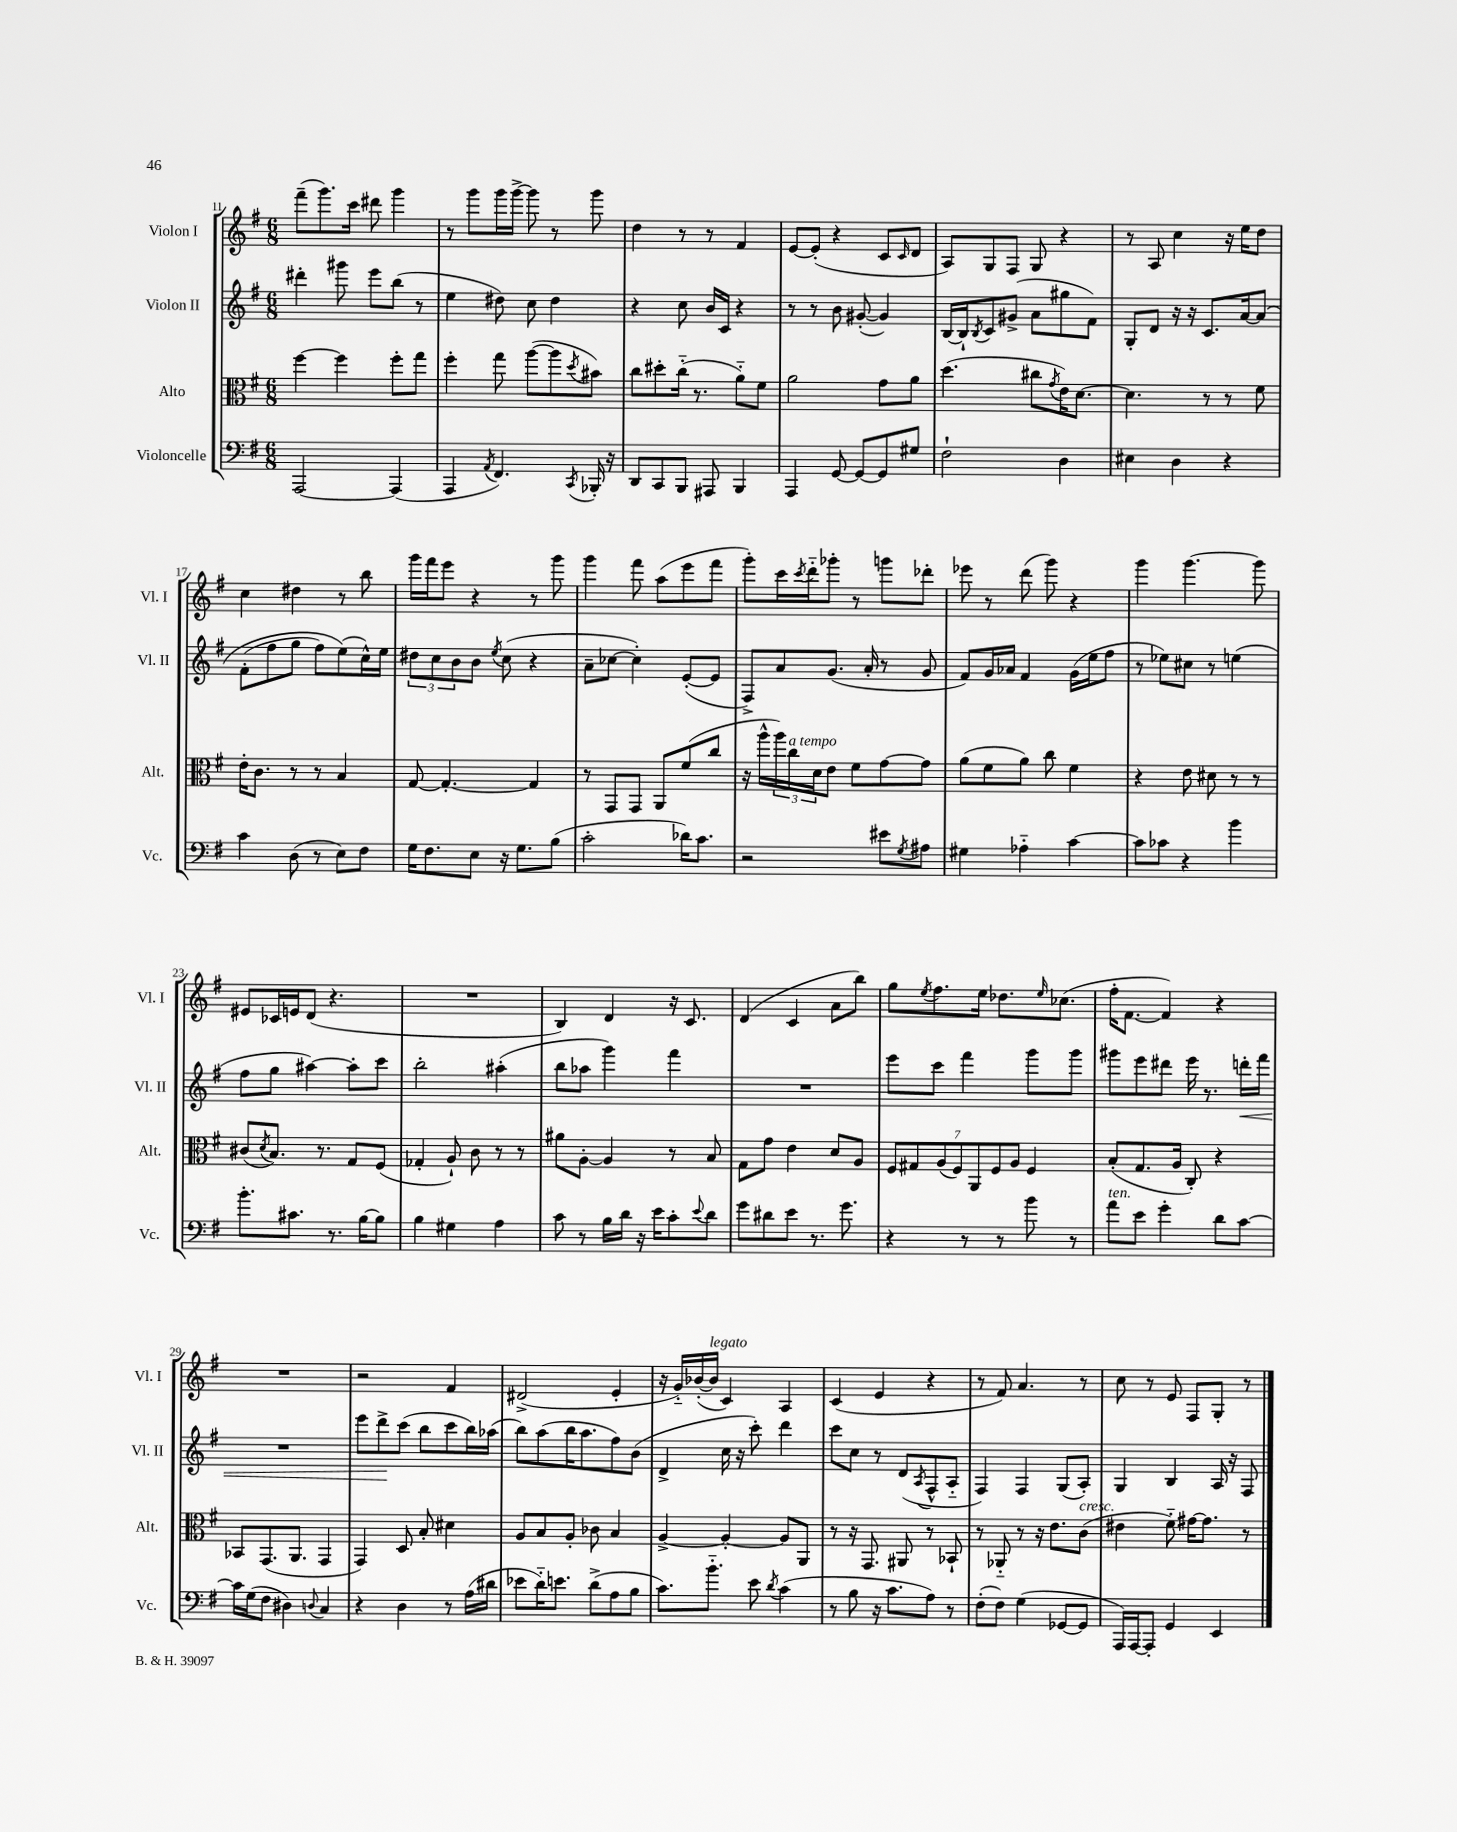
<<
\new StaffGroup <<
\new Staff = "s0" \with { instrumentName = "Violon I" shortInstrumentName = "Vl. I" } {
    \clef treble \key g \major \numericTimeSignature \time 6/8
    fis'''8--( g'''8.) c'''16 dis'''8 g'''4 |
    r8 g'''8 g'''16 g'''16~-> g'''8 r8 g'''8 |
    d''4 r8 r8 fis'4 |
    e'8~ e'8-.( r4 c'8 \grace { c'16 } d'8 |
    a8) g8 fis8 g8 r4 |
    r8 a8 c''4 r16 e''16 d''8 |
    c''4 dis''4 r8 b''8 |
    g'''16 fis'''16 e'''8 r4 r8 g'''8 |
    g'''4 fis'''8 a''8( e'''8 fis'''8 |
    g'''8-.) c'''16 \acciaccatura { c'''8 } d'''16-_ ges'''8-. r8 g'''8 des'''8-. |
    ees'''8 r8 d'''8( g'''8) r4 |
    g'''4 g'''4.~ g'''8 |
    eis'8 ces'16 e'16 d'8( r4. |
    R2. |
    b4) d'4 r16 c'8. |
    d'4( c'4 a'8 b''8) |
    g''8 \acciaccatura { e''8 } fis''8. e''16 des''8. \grace { e''16 } ces''8.( |
    fis''16-. fis'8.~ fis'4) r4 |
    R2. |
    r2 fis'4 |
    dis'2->( e'4-. |
    r16 g'16-_) bes'16~-.( bes'16^\markup { \italic "legato" } c'4) a4 |
    c'4( e'4 r4 |
    r8 fis'8) a'4. r8 |
    c''8 r8 e'8 fis8 g8-. r8 \bar "|." |
}
\new Staff = "s1" \with { instrumentName = "Violon II" shortInstrumentName = "Vl. II" } {
    \clef treble \key g \major \numericTimeSignature \time 6/8
    dis'''4-. gis'''8 e'''8 b''8( r8 |
    e''4 dis''8) c''8 dis''4 |
    r4 c''8 b'16 c'16 r4 |
    r8 r8 b'8 gis'8~-.( gis'4) |
    b16~ b16-! \acciaccatura { b8 } c'8 gis'8->( a'8 gis''8 fis'8) |
    g8-. d'8 r16 r16 c'8. a'16~ a'8\( |
    fis'8-.( fis''8 g''8 fis''8) e''8(\) c''16-^) e''16 |
    \tuplet 3/2 { dis''8 c''8 b'8 } b'8 \acciaccatura { e''8 } c''8( r4 |
    a'8-- ces''8~ ces''4-.) e'8~-.( e'8 |
    fis8->) a'8 g'8.( a'16-. r8 g'8 |
    fis'8) g'16 aes'16 fis'4 g'16( e''16 fis''8 |
    r8 ees''8) cis''8 r8 e''4( |
    fis''8 g''8 ais''4~) ais''8-. c'''8 |
    b''2-. ais''4-.( |
    b''8 aes''8 g'''4) fis'''4 |
    R2. |
    e'''8 c'''8 fis'''4 g'''8 g'''8 |
    gis'''8 e'''8 dis'''8 e'''16 r8. d'''16-.\< fis'''16 |
    R2. |
    e'''8 d'''8->\! c'''8( b''8 c'''8 b''16) aes''16( |
    b''8) a''8( b''16 a''8. fis''8) b'8( |
    d'4-> c''16 r16 c'''8-.) d'''4 |
    c'''8 c''8 r8 d'8( \acciaccatura { a8 } fis8-^ a8-_ |
    fis4) fis4 g8( a8-.) |
    g4 b4 a16 r16 fis8 \bar "|." |
}
\new Staff = "s2" \with { instrumentName = "Alto" shortInstrumentName = "Alt." } {
    \clef alto \key g \major \numericTimeSignature \time 6/8
    fis''4~ fis''4 fis''8-. g''8 |
    fis''4-. g''8 a''8~( a''8 \acciaccatura { d''8 } bis'8) |
    c''8 dis''8-. c''16-_( r8. a'8-_) fis'8 |
    a'2 g'8 a'8 |
    d''4.( cis''8 \acciaccatura { g'8 } e'16) d'8.~ |
    d'4. r8 r8 fis'8 |
    e'16-. c'8. r8 r8 b4 |
    g8~ g4.~-. g4 |
    r8 g,8 g,8 a,8 fis'8( c''8 |
    r16 a''16-^ \tuplet 3/2 { a''16) c''16^\markup { \italic "a tempo" } d'16 } e'8 fis'8 g'8~ g'8 |
    a'8( fis'8 a'8) c''8 fis'4 |
    r4 e'8 dis'8 r8 r8 |
    cis'8( \acciaccatura { d'8 } b8.) r8. g8 fis8( |
    ges4-. a8-!) c'8 r8 r8 |
    ais'8 a8~-. a4 r8 b8 |
    g8 g'8 e'4 d'8 a8 |
    \tuplet 7/4 { fis8 gis8 a8( fis8) a,8 fis8 a8 } fis4 |
    b8-.( g8. a16 c8-.) r4 |
    bes,8 g,8.( a,8. g,4 |
    g,4) d8 b8-. dis'4 |
    a8 b8 a8-. ces'8 b4 |
    a4~-> a4~-. a8 a,8 |
    r8 r16 g,8. ais,8 r8 bes,8-! |
    r8 aes,8-_ r8 r16 e'8. c'8^\markup { \italic "cresc." }( |
    eis'4 fis'8-_) gis'16~ gis'8. r8 \bar "|." |
}
\new Staff = "s3" \with { instrumentName = "Violoncelle" shortInstrumentName = "Vc." } {
    \clef bass \key g \major \numericTimeSignature \time 6/8
    a,,2~ a,,4( |
    a,,4 \acciaccatura { a,8 } fis,4.) \acciaccatura { c,8 } bes,,16-. r16 |
    d,8 c,8 b,,8 ais,,8 b,,4 |
    a,,4 g,8~ g,8~ g,8 gis8 |
    fis2-! d4 |
    eis4 d4 r4 |
    c'4 d8( r8 e8) fis8 |
    g16 fis8. e8 r16 g8. b8( |
    c'2-. des'16) c'8. |
    r2 eis'8 \acciaccatura { g8 } ais8 |
    gis4 aes4-_ c'4~ |
    c'8 ces'8 r4 b'4 |
    b'8.-. cis'8. r8. b16~ b8 |
    b4 gis4 a4 |
    c'8 r8 b16 d'16 r16 e'16 c'8-. \appoggiatura { e'8 } d'8 |
    g'8 dis'8 e'8 r8. g'8. |
    r4 r8 r8 b'8 r8 |
    a'8^\markup { \italic "ten." } e'8 g'4-. d'8 c'8~ |
    c'16 g16( fis8 dis4) \appoggiatura { d8 } c4 |
    r4 d4 r8 a16( dis'16 |
    ees'8 d'16-_) e'8. d'8->( a8 b8 |
    c'8.) b'8.-_ e'8 \acciaccatura { d'8 } c'4( |
    r8 b8 r16 c'8. a8) r8 |
    fis8-.( fis8) g4( ges,8~ ges,8 |
    a,,16) a,,16~ a,,8-. g,4 e,4 \bar "|." |
}
>>
>>
\layout { \context { \Score currentBarNumber = #11 } }
